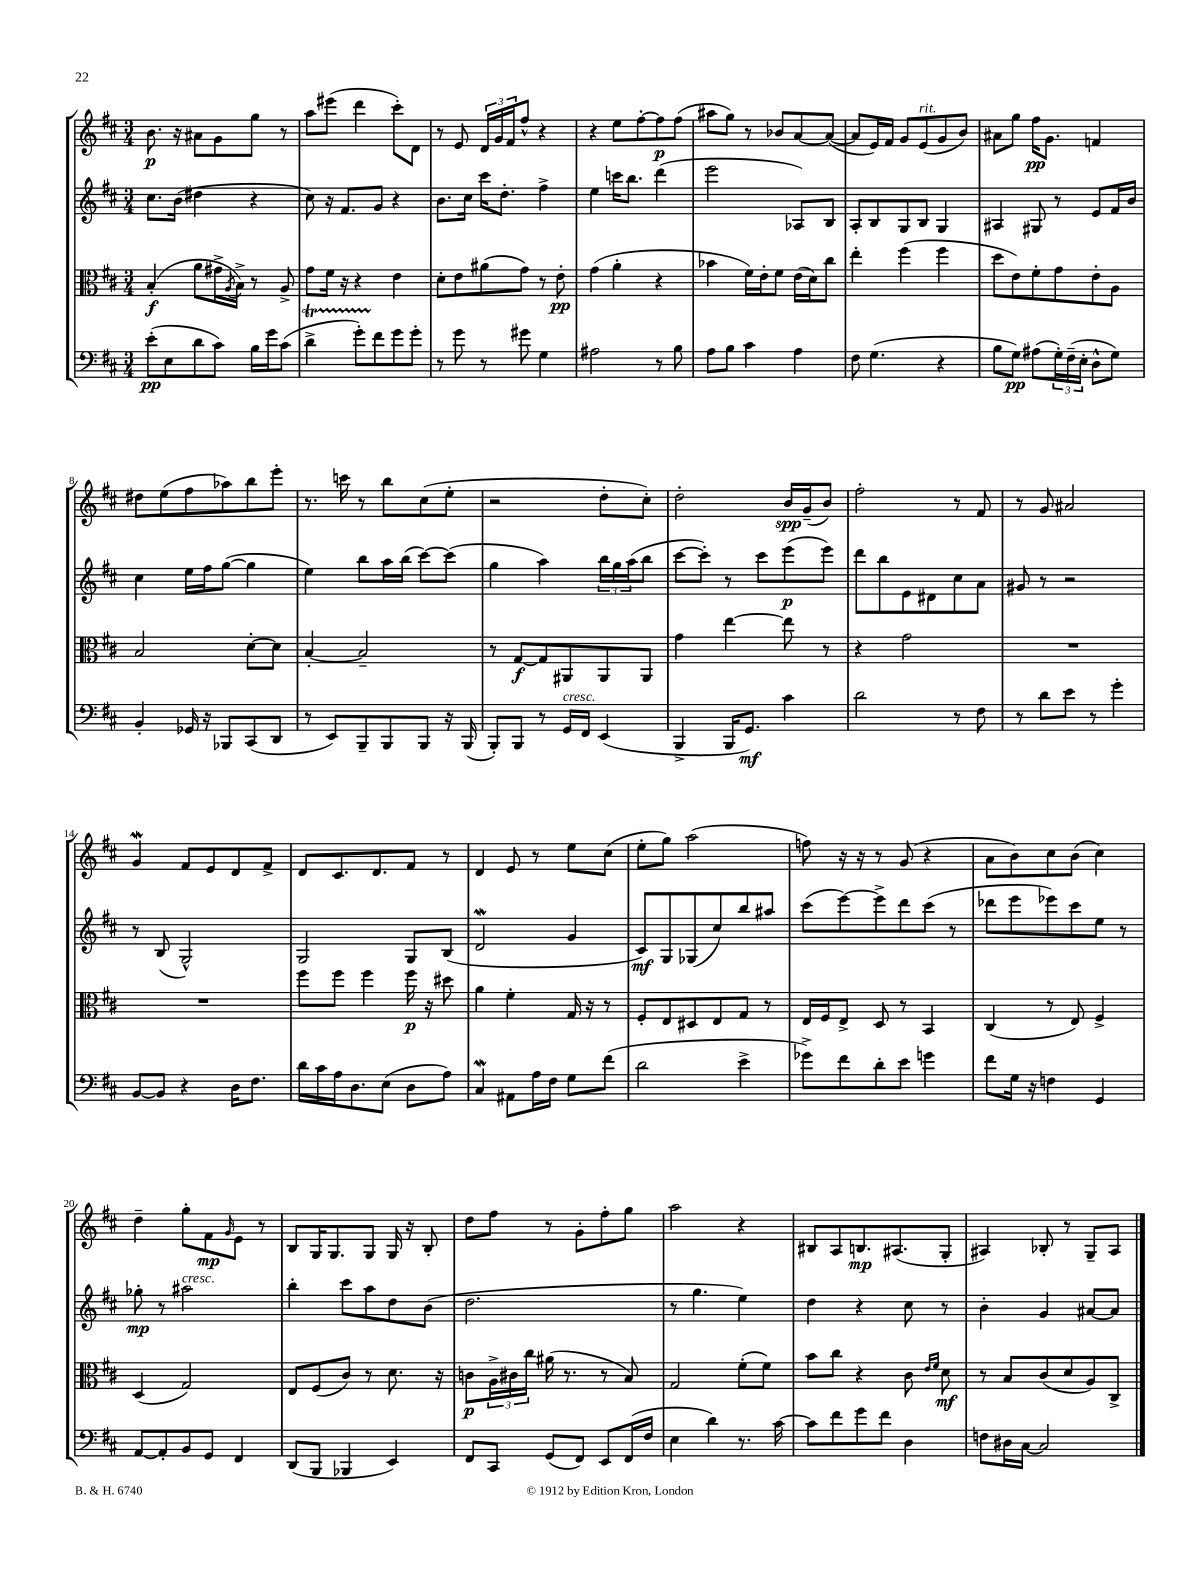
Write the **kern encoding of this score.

**kern	**dynam	**kern	**dynam	**kern	**dynam	**kern	**dynam
*part4	*part4	*part3	*part3	*part2	*part2	*part1	*part1
*staff4	*staff4	*staff3	*staff3	*staff2	*staff2	*staff1	*staff1
*clefF4	*	*clefC3	*	*clefG2	*	*clefG2	*
*k[f#c#]	*	*k[f#c#]	*	*k[f#c#]	*	*k[f#c#]	*
*M3/4	*	*M3/4	*	*M3/4	*	*M3/4	*
=1	=1	=1	=1	=1	=1	=1	=1
(8e'\L	pp	(4B'/	f	8.cc#\L	.	8.b\	p
8E\	.	.	.	.	.	.	.
.	.	.	.	(16b\Jk	.	16r	.
8d\	.	8a\L	.	4dd#X\	.	8a#X\L	.
8c#\J)	.	16g#X^\L	.	.	.	8g\	.
.	.	8qA/	.	.	.	.	.
.	.	16B^\JJ)	.	.	.	.	.
16B\LL	.	8r	.	4r	.	8gg\J	.
16g\J	.	.	.	.	.	.	.
(8c#\J	.	8A^/	.	.	.	8r	.
=2	=2	=2	=2	=2	=2	=2	=2
4dT^\	.	8g\L	.	8cc#\)	.	8aa\L	.
.	.	16f#\Jk	.	16r	.	(8eee#X\J	.
.	.	16r	.	8.f#/L	.	.	.
8gTTT'\L)	.	4r	.	.	.	4ddd\	.
8f#\	.	.	.	8g/J	.	.	.
8g\	.	4e\	.	4r	.	8ccc#'\L)	.
8g'\J	.	.	.	.	.	8d\J	.
=3	=3	=3	=3	=3	=3	=3	=3
8r	.	8d'\L	.	8.b\L	.	8r	.
8g\	.	8e\	.	.	.	8e/	.
.	.	.	.	16cc#\Jk	.	.	.
8r	.	(8a#X\	.	16ccc#\KL	.	24d/LL	.
.	.	.	.	.	.	24g/	.
.	.	.	.	8.dd'\J	.	.	.
.	.	.	.	.	.	24f#/J	.
8g#X\	.	8g\J)	.	.	.	8ff#^^/J	.
4G\	.	8r	.	4ff#^\	.	4r	.
.	.	8e'\	pp	.	.	.	.
=4	=4	=4	=4	=4	=4	=4	=4
2A#X\	.	(4g\	.	4ee\	.	4r	.
.	.	4a'\	.	16cccn\KL	.	8ee\L	.
.	.	.	.	8.bb\J	.	.	.
.	.	.	.	.	.	[8ff#'\	.
8r	.	4r	.	(4ddd\	.	8ff#\]	p
8B\	.	.	.	.	.	(8ff#\J	.
=5	=5	=5	=5	=5	=5	=5	=5
8A\L	.	4b-X\	.	2eee\	.	8aa#X\L	.
8B\J	.	.	.	.	.	8gg\J)	.
4c#\	.	16f#\LL)	.	.	.	8r	.
.	.	16e'\J	.	.	.	.	.
.	.	8f#\J	.	.	.	8b-X/L	.
4A\	.	(16e\LL	.	8A-X/L)	.	[8a/	.
.	.	16d\J)	.	.	.	.	.
.	.	8cc#\J	.	8B/J	.	(8a/J_	.
=6	=6	=6	=6	=6	=6	=6	=6
8F#\	.	4ee'\	.	8A'/L	.	8a/L]	.
(4.G\	.	.	.	8B/	.	16e/L)	.
.	.	.	.	.	.	16f#/JJ	.
.	.	(4ff#\	.	8G/	.	8g/L	.
!	!	!	!	!	!	!LO:TX:a:i:t=rit.	!
.	.	.	.	8B/J	.	(8e/	.
4r	.	4ff#\	.	4G/	.	8g/	.
.	.	.	.	.	.	8b/J)	.
=7	=7	=7	=7	=7	=7	=7	=7
8B\L	.	8dd\L	.	4A#X/	.	8a#X\L	.
8G\J)	pp	8e\)	.	.	.	8gg\J	.
(8A#X\L	.	8f#'\	.	8G#X/	.	16ff#\KL	pp
.	.	.	.	.	.	8.g\J	.
24G'\L)	.	8g\	.	8r	.	.	.
(24F#~\	.	.	.	.	.	.	.
24E'\JJ	.	.	.	.	.	.	.
8D^^\L	.	8e'\	.	8e/L	.	4fn/	.
8G\J)	.	8A\J	.	16f#/L	.	.	.
.	.	.	.	16b/JJ	.	.	.
!!LO:LB:g=z
=8	=8	=8	=8	=8	=8	=8	=8
4BB'/	.	2B/	.	4cc#\	.	8dd#X\L	.
.	.	.	.	.	.	(8ee\	.
16GG-X/	.	.	.	16ee\LL	.	8ff#\	.
16r	.	.	.	16ff#\J	.	.	.
8BBB-X/L	.	.	.	([8gg\J	.	8aa-X\)	.
(8CC#/	.	[8d'\L	.	4gg\]	.	8bb\	.
8DD/J	.	8d\J]	.	.	.	8eee'\J	.
=9	=9	=9	=9	=9	=9	=9	=9
8r	.	[4B'/	.	4ee\)	.	8.r	.
8EE/L)	.	.	.	.	.	.	.
.	.	.	.	.	.	16cccn\	.
8BBB~/	.	2B~/]	.	8bb\L	.	8r	.
8BBB/	.	.	.	16aa\L	.	8bb\L	.
.	.	.	.	(16bb\JJ	.	.	.
8BBB/J	.	.	.	[8ccc#\L)	.	(8cc#\	.
16r	.	.	.	(8ccc#\J]	.	8ee'\J	.
(16BBB/	.	.	.	.	.	.	.
=10	=10	=10	=10	=10	=10	=10	=10
8BBB'/L)	.	8r	.	4gg\	.	2r	.
8BBB/J	.	[8G/L	f	.	.	.	.
8r	.	8G/]	.	4aa\)	.	.	.
!LO:TX:a:i:t=cresc.	!	!	!	!	!	!	!
16GG/LL	.	8AA#X/	.	.	.	.	.
16FF#/JJ	.	.	.	.	.	.	.
(4EE/	.	8AA#/	.	24bb\LL	.	8dd'\L	.
.	.	.	.	24gg\	.	.	.
.	.	.	.	(24aa\J	.	.	.
.	.	8AA#/J	.	8bb\J	.	8cc#'\J)	.
=11	=11	=11	=11	=11	=11	=11	=11
4BBB^/	.	4g\	.	[8ccc#\L	.	2dd'\	.
.	.	.	.	8ccc#'\J])	.	.	.
16BBB/KL	.	[4ee\	.	8r	.	.	.
8.GG/J)	mf	.	.	.	.	.	.
.	.	.	.	8ccc#\L	.	.	.
4c#\	.	8ee\]	.	(8eee\	p	16b/LL	spp
.	.	.	.	.	.	(16g~/J	.
.	.	8r	.	8eee\J)	.	8b/J)	.
=12	=12	=12	=12	=12	=12	=12	=12
2d\	.	4r	.	8ddd\L	.	2ff#'\	.
.	.	.	.	8bb\	.	.	.
.	.	2g\	.	8e\	.	.	.
.	.	.	.	8d#X\	.	.	.
8r	.	.	.	8cc#\	.	8r	.
8F#\	.	.	.	8a\J	.	8f#/	.
=13	=13	=13	=13	=13	=13	=13	=13
8r	.	2.r	.	8g#X/	.	8r	.
8d\L	.	.	.	8r	.	8g/	.
8e\J	.	.	.	2r	.	2a#X/	.
8r	.	.	.	.	.	.	.
4g'\	.	.	.	.	.	.	.
!!LO:LB:g=z
=14	=14	=14	=14	=14	=14	=14	=14
[8BB/L	.	2.r	.	8r	.	4gw/	.
8BB/J]	.	.	.	(8B/	.	.	.
4r	.	.	.	2G^^/)	.	8f#/L	.
.	.	.	.	.	.	8e/	.
16D\KL	.	.	.	.	.	8d/	.
8.F#\J	.	.	.	.	.	.	.
.	.	.	.	.	.	8f#^/J	.
=15	=15	=15	=15	=15	=15	=15	=15
16d\LL	.	8ff#\L	.	2G/	.	8d/L	.
16c#\	.	.	.	.	.	.	.
16A\J	.	8ff#\J	.	.	.	8.c#/	.
8.D\	.	.	.	.	.	.	.
.	.	4ff#\	.	.	.	.	.
.	.	.	.	.	.	8.d/	.
(8E\J	.	.	.	.	.	.	.
8D\L	.	16ff#\	p	8G/L	.	8f#/J	.
.	.	16r	.	.	.	.	.
8A\J)	.	8dd#X\	.	(8B/J	.	8r	.
=16	=16	=16	=16	=16	=16	=16	=16
4C#W/	.	4a\	.	2dw/	.	4d/	.
8AA#X\L	.	4f#'\	.	.	.	8e/	.
16A\L	.	.	.	.	.	8r	.
16F#\JJ	.	.	.	.	.	.	.
8G\L	.	16G/	.	4g/	.	8ee\L	.
.	.	16r	.	.	.	.	.
(8f#\J	.	8r	.	.	.	(8cc#\J	.
=17	=17	=17	=17	=17	=17	=17	=17
2d\	.	8F#'/L	.	8c#/L)	mf	8ee'\L	.
.	.	8E/	.	8G/	.	8gg\J)	.
.	.	8D#X/	.	(8G-X/	.	(2aa\	.
.	.	8E/	.	8cc#/)	.	.	.
4e^\	.	8G/J	.	8bb/	.	.	.
.	.	8r	.	8aa#X/J	.	.	.
=18	=18	=18	=18	=18	=18	=18	=18
8g-X^\L)	.	16E/LL	.	(8ccc#\L	.	8ffn\)	.
.	.	16F#/J	.	.	.	.	.
8f#\	.	8E^/J	.	[8eee\)	.	16r	.
.	.	.	.	.	.	16r	.
8d'\	.	8D/	.	8eee^\]	.	8r	.
8e\J	.	8r	.	8ddd\	.	(8g/	.
4gn\	.	4BB/	.	(8ccc#\J	.	4r	.
.	.	.	.	8r	.	.	.
=19	=19	=19	=19	=19	=19	=19	=19
8f#\L	.	(4C#/	.	8ddd-X\L	.	8a\L	.
16G\Jk	.	.	.	8eee\	.	8b\)	.
16r	.	.	.	.	.	.	.
4Fn\	.	8r	.	8eee-X\)	.	8cc#\	.
.	.	8E/)	.	8ccc#\	.	(8b\J	.
4GG/	.	4F#^/	.	8ee\J	.	4cc#\)	.
.	.	.	.	8r	.	.	.
!!LO:LB:g=z
=20	=20	=20	=20	=20	=20	=20	=20
[8AA/L	.	(4D/	.	8gg-X'\	mp	4dd~\	.
8AA'/]	.	.	.	8r	.	.	.
!	!	!	!	!LO:TX:a:i:t=cresc.	!	!	!
8BB/	.	2G/)	.	2aa#X\	.	8gg'\L	.
8GG/J	.	.	.	.	.	8f#\	mp
.	.	.	.	.	.	16qqg/	.
4FF#/	.	.	.	.	.	8e\J	.
.	.	.	.	.	.	8r	.
=21	=21	=21	=21	=21	=21	=21	=21
(8DD/L	.	8E/L	.	4bb'\	.	8B/L	.
8BBB/J	.	(8F#/	.	.	.	16G/K	.
.	.	.	.	.	.	8.G/	.
4BBB-X/	.	8c#/J)	.	8ccc#\L	.	.	.
.	.	8r	.	8aa\	.	8G/J	.
4EE/)	.	8.d\	.	8dd\	.	16G/	.
.	.	.	.	.	.	16r	.
.	.	.	.	(8b\J	.	8B'/	.
.	.	16r	.	.	.	.	.
=22	=22	=22	=22	=22	=22	=22	=22
8FF#/L	.	8cn\L	p	2.dd\	.	8dd\L	.
8CC#/J	.	24A^\L	.	.	.	8ff#\J	.
.	.	24c#X\	.	.	.	.	.
.	.	24cc#\JJ	.	.	.	.	.
(8GG/L	.	(16a#X\	.	.	.	8r	.
.	.	8.r	.	.	.	.	.
8FF#/J)	.	.	.	.	.	8g'\L	.
8EE/L	.	8r	.	.	.	8ff#'\	.
(16FF#/L	.	8B/)	.	.	.	8gg\J	.
16F#/JJ	.	.	.	.	.	.	.
=23	=23	=23	=23	=23	=23	=23	=23
4E\	.	2G/	.	8r	.	2aa\	.
.	.	.	.	4.gg\	.	.	.
4d\)	.	.	.	.	.	.	.
8.r	.	(8f#'\L	.	4ee\)	.	4r	.
.	.	8f#\J)	.	.	.	.	.
[16c#\	.	.	.	.	.	.	.
=24	=24	=24	=24	=24	=24	=24	=24
8c#\L]	.	8b\L	.	4dd\	.	8B#X/L	.
8f#\	.	8cc#\J	.	.	.	8A/	.
8g\	.	4r	.	4r	.	8.Bn/	mp
8f#\J	.	.	.	.	.	.	.
.	.	.	.	.	.	(8.A#X/	.
4D\	.	8c#\	.	8cc#\	.	.	.
.	.	16qqe/LL	.	.	.	.	.
.	.	16qqf#/JJ	.	.	.	.	.
.	.	8d\	mf	8r	.	8G'/J	.
=25	=25	=25	=25	=25	=25	=25	=25
8Fn\L	.	8r	.	4b'\	.	4A#X/)	.
16D#X\L	.	8B/L	.	.	.	.	.
[16C#\JJ	.	.	.	.	.	.	.
2C#/]	.	(8c#/	.	4g/	.	8B-X'/	.
.	.	8d/	.	.	.	8r	.
.	.	8A/)	.	[8a#X/L	.	8G~/L	.
.	.	8C#^/J	.	8a#/J]	.	8A#/J	.
==	==	==	==	==	==	==	==
*-	*-	*-	*-	*-	*-	*-	*-
